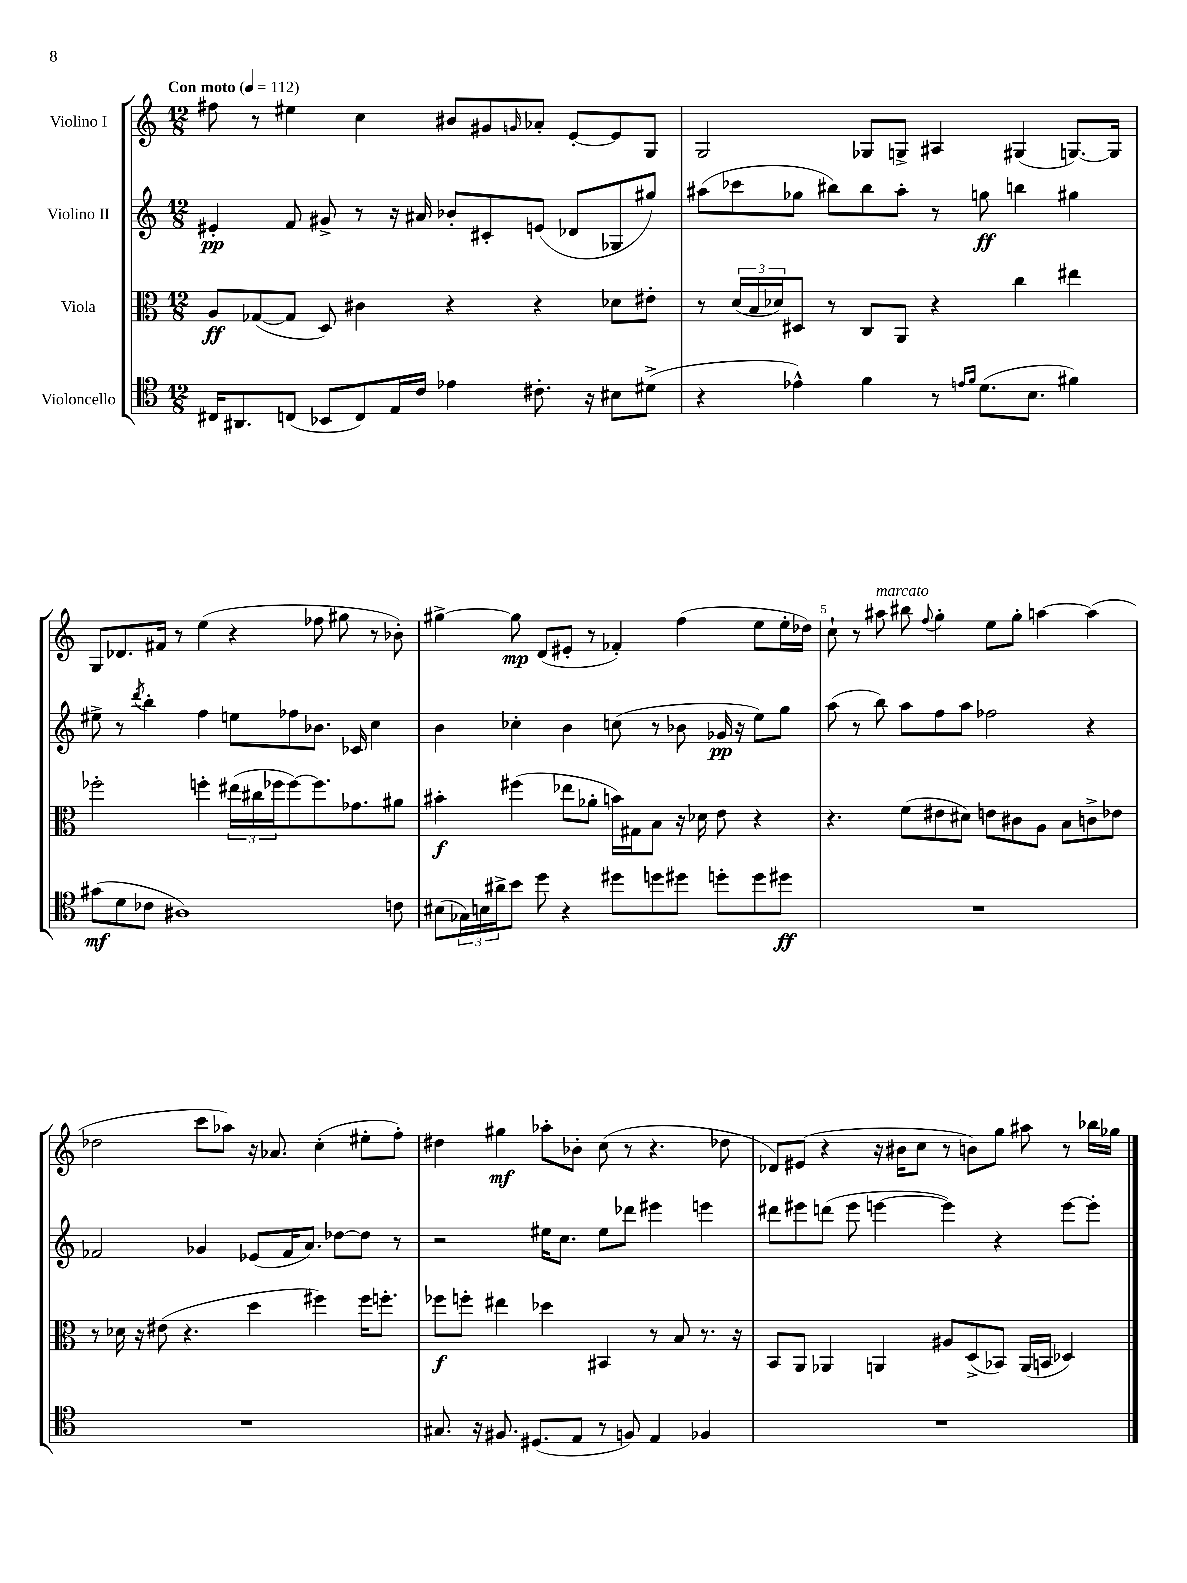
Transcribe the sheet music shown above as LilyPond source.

<<
\new StaffGroup <<
\new Staff = "s0" \with { instrumentName = "Violino I" } {
    \clef treble \key c \major \numericTimeSignature \time 12/8 \tempo "Con moto" 4 = 112
    fis''8 r8 eis''4 c''4 bis'8 gis'8 \grace { g'16 } aes'8-. e'8~-. e'8 g8 |
    g2 ges8 g8-> ais4 gis4( g8.~) g16 |
    g8 des'8. fis'16 r8 e''4( r4 fes''8 gis''8 r8 bes'8-.) |
    gis''4~-> gis''8\mp d'8( eis'8-. r8 fes'4-.) f''4( e''8 e''16-. des''16) |
    c''8-! r8 ais''8^\markup { \italic "marcato" } bis''8 \appoggiatura { f''8 } g''4-. e''8 g''8-. a''4~ a''4( |
    des''2 c'''8 aes''8) r16 aes'8. c''4-.( eis''8-. f''8-.) |
    dis''4 gis''4\mf aes''8-. bes'8-. c''8( r8 r4. des''8 |
    des'8) eis'8( r4 r16 bis'16 c''8 r8 b'8) g''8 ais''8 r8 bes''16 ges''16 \bar "|." |
}
\new Staff = "s1" \with { instrumentName = "Violino II" } {
    \clef treble \key c \major \numericTimeSignature \time 12/8
    eis'4-.\pp f'8 gis'8-> r8 r16 ais'16 bes'8-. cis'8-. e'8( des'8 ges8 gis''8) |
    ais''8( ces'''8 ges''8 bis''8) bis''8 ais''8-. r8 g''8\ff b''4 gis''4 |
    eis''8-> r8 \acciaccatura { d'''8 } b''4-. f''4 e''8 fes''8 bes'8. ces'16 c''4 |
    b'4 ces''4-. b'4 c''8( r8 bes'8 ges'16\pp r16 e''8) g''8 |
    a''8( r8 b''8) a''8 f''8 a''8 fes''2 r4 |
    fes'2 ges'4 ees'8( fes'16 a'8.) des''8~ des''8 r8 |
    r2 eis''16 c''8. eis''8 des'''8 eis'''4 e'''4 |
    dis'''8 eis'''8 d'''8( eis'''8 e'''4~ e'''4) r4 e'''8~ e'''8-. \bar "|." |
}
\new Staff = "s2" \with { instrumentName = "Viola" } {
    \clef alto \key c \major \numericTimeSignature \time 12/8
    a8\ff ges8~( ges8 d8) cis'4 r4 r4 des'8 eis'8-. |
    r8 \tuplet 3/2 { d'16( b16 des'16) } dis8 r8 c8 a,8 r4 c''4 eis''4 |
    fes''2-. f''4-. \tuplet 3/2 { eis''16( cis''16 fes''16 } fes''8~) fes''8. ges'8. ais'8 |
    bis'4-.\f fis''4( ees''8 aes'8-. b'16) gis16 b8 r16 des'16 e'8 r4 |
    r4. f'8( eis'8 dis'8) e'8 cis'8 a8 b8 c'8-> ees'8 |
    r8 des'16 r16 eis'8( r4. d''4 fis''4) fis''16 f''8.-. |
    fes''8\f f''8-. eis''4 des''4 bis,4 r8 b8 r8. r16 |
    b,8 a,8 aes,4 a,4 ais8 d8->( bes,8) a,16( b,16 des4) \bar "|." |
}
\new Staff = "s3" \with { instrumentName = "Violoncello" } {
    \clef tenor \key c \major \numericTimeSignature \time 12/8
    cis16 ais,8. c8( bes,8 c8) e16 c'16 ees'4 cis'8.-. r16 bis8 dis'8->( |
    r4 ees'4-^) f'4 r8 \grace { e'16 f'16 } d'8.( b8. fis'4) |
    gis'8\mf( d'8 ces'8 ais1) c'8 |
    bis8( \tuplet 3/2 { ges16) b16 ais'16-> } b'8 d''8 r4 dis''8 d''8 dis''8 d''8-. d''8 dis''8\ff |
    R1. |
    R1. |
    gis8. r16 fis8. dis8.( e8 r8 f8) e4 fes4 |
    R1. \bar "|." |
}
>>
>>
\layout { \context { \Score \override BarNumber.break-visibility = ##(#f #t #t) barNumberVisibility = #(every-nth-bar-number-visible 5) } }
